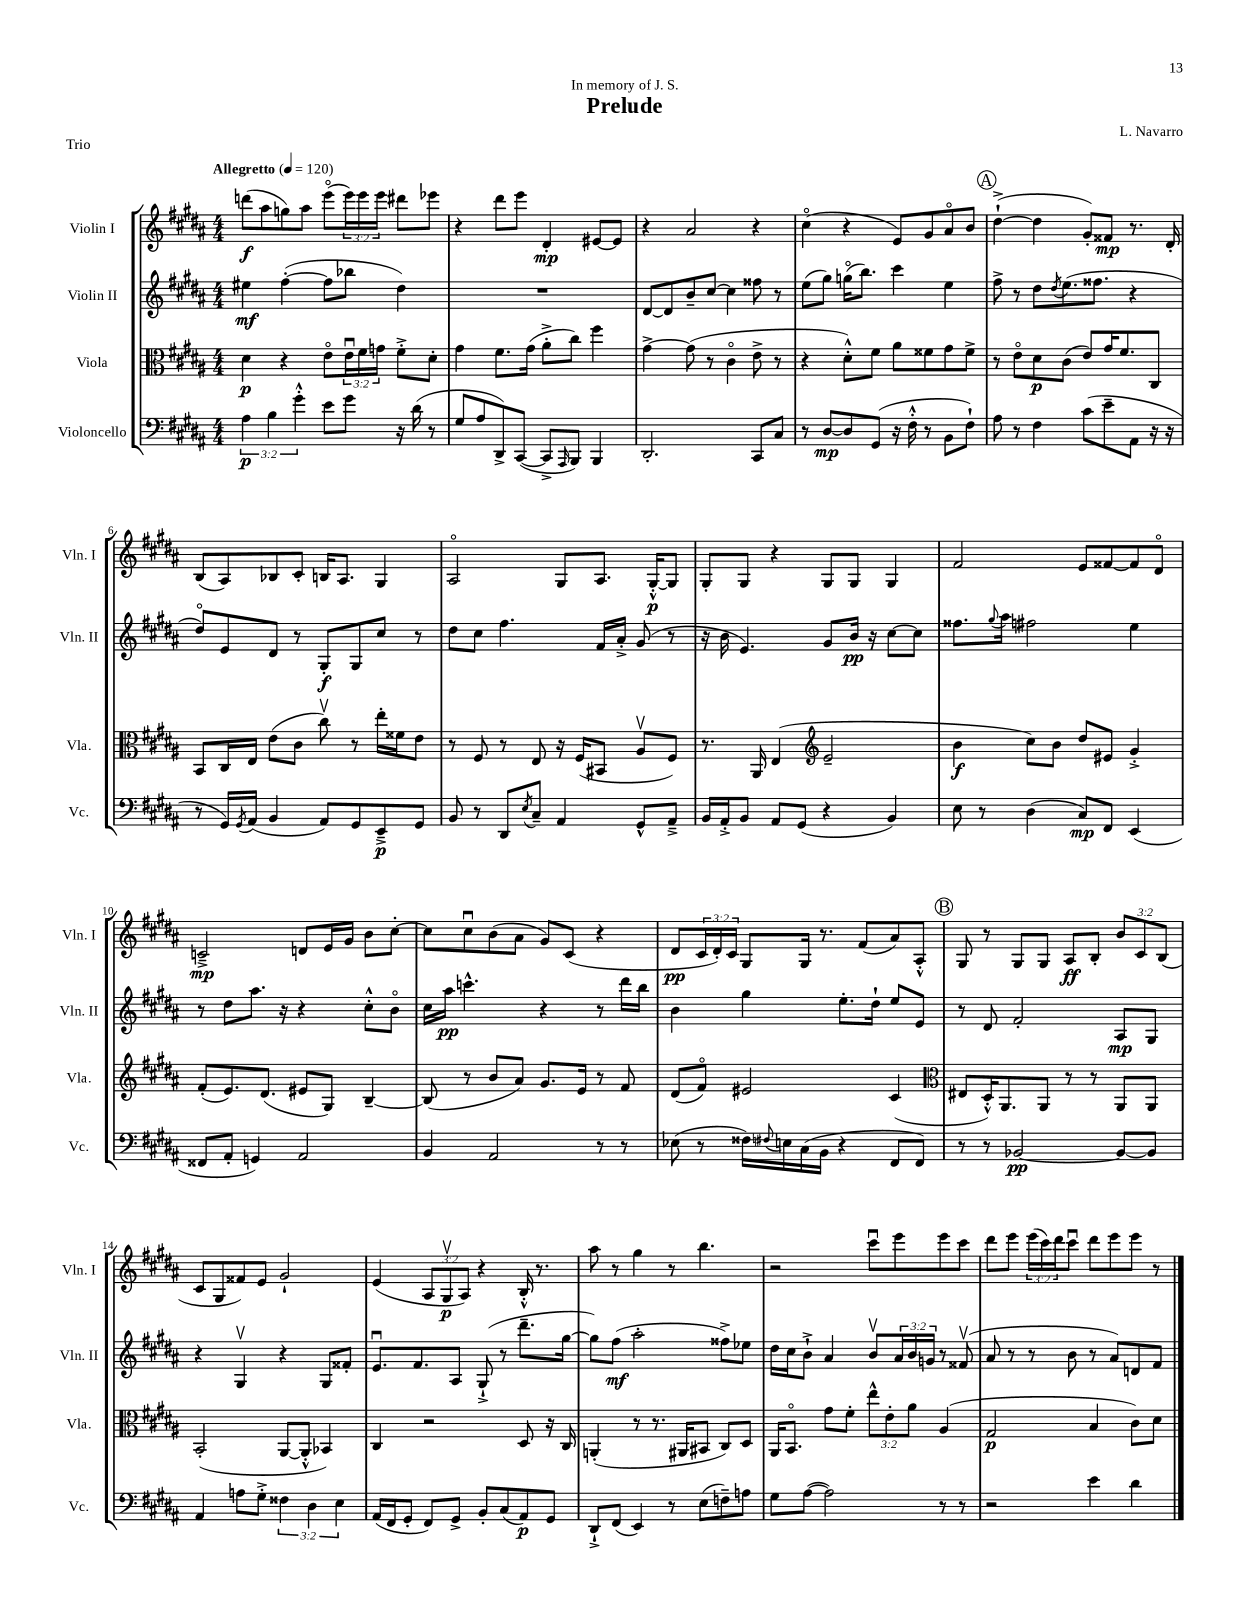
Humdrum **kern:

**kern	**kern	**kern	**kern
*staff4	*staff3	*staff2	*staff1
*clefF4	*clefC3	*clefG2	*clefG2
*k[f#c#g#d#a#]	*k[f#c#g#d#a#]	*k[f#c#g#d#a#]	*k[f#c#g#d#a#]
*M4/4	*M4/4	*M4/4	*M4/4
*MM120	*MM120	*MM120	*MM120
6A#	4d#	4ee#	(8ddd
.	.	.	8aa#
6B	.	.	.
.	4r	([4ff#'	8gg)
6g#'^^	.	.	.
.	.	.	8aa#
8e	8eo	8ff#]	(8eeeo
8g#	24eu	8bb-	24eee)
.	24f#	.	24eee
.	24g	.	24eee
16r	8f#'^	4dd#)	8ddd#
(16d#	.	.	.
8r	8d#'	.	8eee-
=	=	=	=
8G#	4g#	1r	4r
8A#	.	.	.
8DD#^)	8.f#	.	8ddd#
([8CC#	.	.	8eee
.	(16g#	.	.
8CC#^]	8a#'^	.	4d#'
16qqAAA#	.	.	.
8BBB)	8cc#)	.	.
4BBB	4ff#	.	[8e#
.	.	.	8e#]
=	=	=	=
2.DD#'	[4g#^	[8d#	4r
.	.	8d#]	.
.	(8g#]	8b~	2a#
.	8r	[8cc#	.
.	4c#o	4cc#]	.
8CC#	8e^	8ff##	4r
8C#	8r	8r	.
=	=	=	=
8r	4r	(8ee	(4cc#o
[8D#	.	8gg#)	.
8D#]	8d#'^^)	(16ggo	4r
.	.	8.bb)	.
(8GG#	8f#	.	.
16r	8a#	4ccc#	8e)
16F#'^^	.	.	.
8r	8f##	.	8g#
8BB	8g#	4ee	8a#o
8F#`)	8f##^	.	8b
=	=	=	=
8A#	8r	8ff#^	([4dd#`^
8r	8eo	8r	.
4F#	8d#	8dd#	4dd#]
.	.	8qdd#	.
.	(8c#	(8.ee	.
(8c#	8e)	.	8g#')
.	.	8.ff##	.
8e~	16g#	.	8f##
.	8.f#	.	.
8AA#	.	4r	8.r
16r	8C#	.	.
16r	.	.	16d#'
=	=	=	=
8r	8BB	8dd#o)	(8B
16GG#)	16C#	8e	8A#)
8qGG#	.	.	.
(16AA#	16E	.	.
4BB	(8e	8d#	8B-
.	8c#	8r	8c#'
8AA#)	8cc#v)	8G#'	16B
.	.	.	8.A#
8GG#	8r	8G#	.
8EE~^	16ee'	8cc#	4G#
.	16f##	.	.
8GG#	8e	8r	.
=	=	=	=
8BB	8r	8dd#	2A#o
8r	8F#	8cc#	.
8DD#	8r	4.ff#	.
8qE	.	.	.
8C#~	8E	.	.
4AA#	16r	.	8G#
.	(16F#	.	.
.	8BB#	16f#	8.A#
.	.	16a#'^	.
8GG#^^	8A#v	(8g#	.
.	.	.	[16G#'^^
8AA#~^	8F#)	8r	8G#]
=	=	=	=
16BB	8.r	16r	8G#'
16AA#'^	.	16b	.
8BB	.	4.e)	8G#
.	16AA#	.	.
8AA#	(4E	.	4r
(8GG#	.	.	.
*	*clefG2	*	*
4r	2e~	8g#	8G#
.	.	16b	8G#
.	.	16r	.
4BB)	.	[8cc#	4G#
.	.	8cc#]	.
=	=	=	=
8E	4b	8.ff##	2f#
8r	.	.	.
.	.	8qqgg#	.
.	.	16aa#	.
(4D#	8cc#)	2ff#	.
.	8b	.	.
8C#)	8dd#	.	8e
8FF#	8e#	.	[8f##
(4EE	4g#'^	4ee	8f##]
.	.	.	8d#o
=	=	=	=
8FF##	(8f#'	8r	2c~^
8AA#'	8.e)	8dd#	.
4GG)	.	8.aa#	.
.	(8.d#	.	.
.	.	16r	.
2AA#	8e#	4r	8d
.	8G#)	.	16e
.	.	.	16g#
.	[4B~	8cc#'^^	8b
.	.	8bo	[8cc#'
=	=	=	=
4BB	(8B]	16cc#	8cc#]
.	.	16aa#	.
.	8r	4.ccc^^	8cc#u
2AA#	8b	.	(8b
.	8a#)	.	8a#
.	8.g#	4r	8g#)
.	.	.	(8c#
.	16e	.	.
8r	8r	8r	4r
8r	8f#	16ddd#	.
.	.	16bb	.
=	=	=	=
(8E-	(8d#	4b	8d#
8r	8f#o)	.	24c#
.	.	.	24d#')
.	.	.	24c#
16F##)	2e#	4gg#	8G#
8qqF#	.	.	.
16E	.	.	.
(16C#	.	.	16G#
16BB	.	.	8.r
4r	.	8.ee'	.
.	.	.	(8f#
.	.	16dd#`	.
8FF#	(4c#	8ee	8a#)
8FF#)	.	8e	8A#'^^
=	=	=	=
*	*clefC3	*	*
8r	8E#	8r	8G#
8r	16D#'^^)	8d#	8r
.	8.AA#	.	.
[2BB-	.	2f#'	8G#
.	8AA#	.	8G#
.	8r	.	8A#
.	8r	.	8B'
8BB-_	8AA#	8A#	12b
.	.	.	12c#
8BB-]	8AA#	8G#	.
.	.	.	(12B
=	=	=	=
4AA#	(2BB'	4r	8c#
.	.	.	8G#
8A	.	4G#v	8f##)
8G#'^	.	.	8e
6F##	[8AA#	4r	2g#`
.	8AA#'^^]	.	.
6D#	.	.	.
.	4BB-)	8G#	.
6E	.	.	.
.	.	8f##'	.
=	=	=	=
(16AA#	4C#	8.eu	(4e
16FF#	.	.	.
8GG#'	.	.	.
.	.	8.f#	.
8FF#)	2r	.	12A#
.	.	.	12G#v
8GG#^	.	8A#	.
.	.	.	12A#)
8BB'	.	(8G#`^	4r
(8C#	.	8r	.
8AA#)	8D#	8.ddd#~	16B'^^
.	.	.	8.r
8GG#	16r	.	.
.	16C#	[16gg#	.
=	=	=	=
8DD#`^	(4AA'	8gg#])	8aa#
(8FF#	.	(8ff#	8r
4EE)	8r	2aa#'	4gg#
.	8.r	.	.
8r	.	.	8r
.	16AA#	.	.
(8E	8BB#	.	4.bb
8F~)	8C#)	8ff##^)	.
8A	8D#	8ee-	.
=	=	=	=
8G#	16AA#	16dd#	2r
.	8.BBo	16cc#	.
([8A#	.	8b`^	.
2A#])	8g#	4a#	.
.	8f#'	.	.
.	12ee^^	8bv	8ccc#u
.	12e'	.	.
.	.	24a#	8eee
.	12a#	24b	.
.	.	24g	.
8r	(4A#	8r	8eee
8r	.	(8f##v	8ccc#
=	=	=	=
2r	2G#	8a#	8ddd#
.	.	8r	8eee
.	.	8r	(24eee
.	.	.	24ccc#)
.	.	.	24ddd#
.	.	8b	8ccc#u
4e	4B	8r	8ddd#
.	.	8a#)	8eee
4d#	8c#)	8d	8eee
.	8d#	8f#	8r
==	==	==	==
*-	*-	*-	*-
